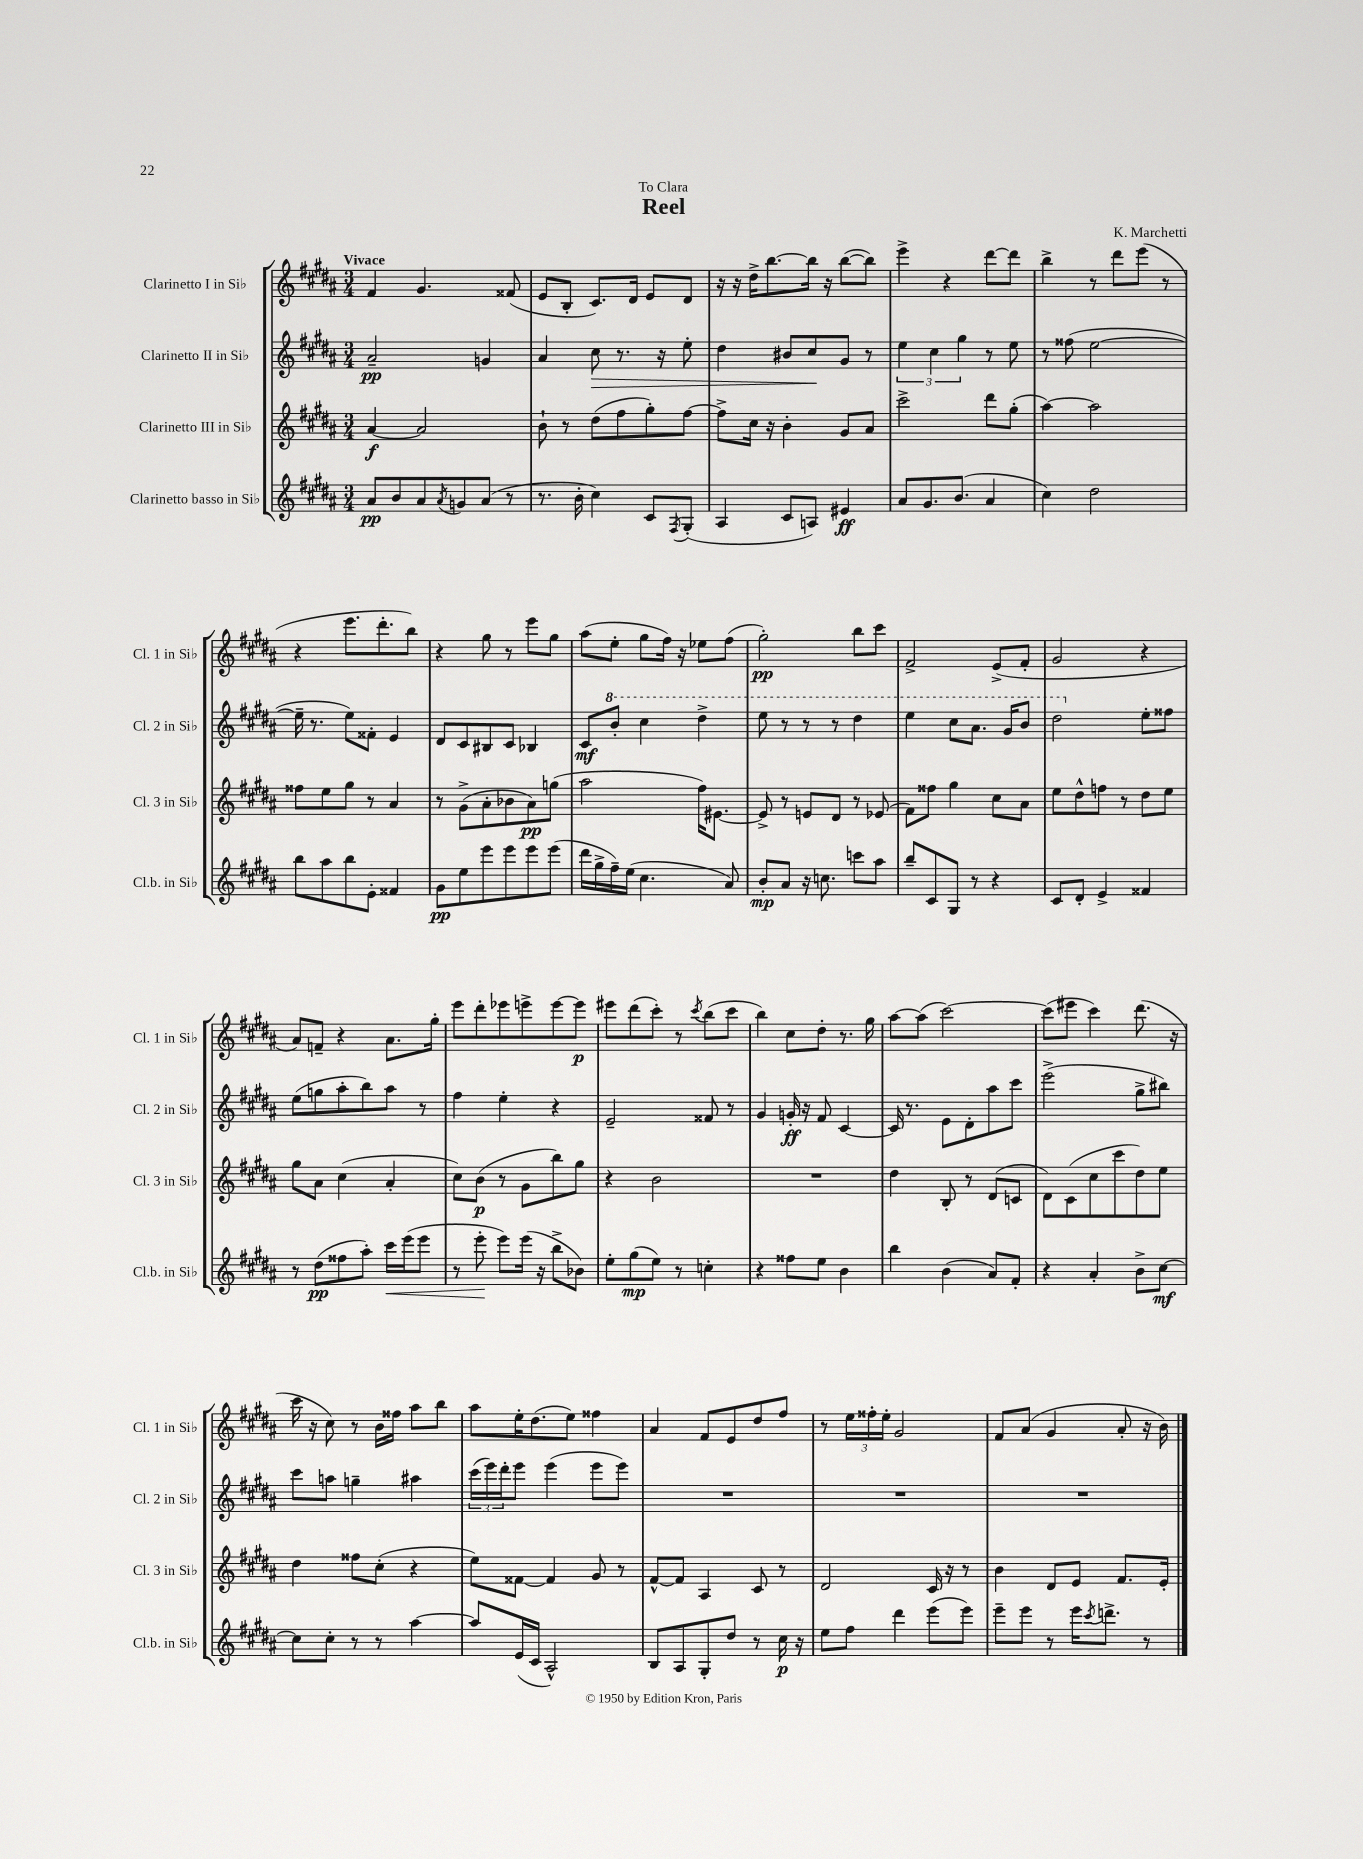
\header { title = "Reel" composer = "K. Marchetti" dedication = "To Clara" }
<<
\new StaffGroup <<
\new Staff = "s0" \with { instrumentName = "Clarinetto I in Sib" shortInstrumentName = "Cl. 1 in Sib" } {
    \clef treble \key b \major \numericTimeSignature \time 3/4 \tempo "Vivace"
    fis'4 gis'4. fisis'8( |
    e'8 b8-. cis'8.) dis'16 e'8 dis'8 |
    r16 r16 dis''16-> b''8.~ b''16 r16 b''8~( b''8) |
    e'''4-> r4 dis'''8~ dis'''8 |
    b''4-> r8 dis'''8 e'''8( r8 |
    r4 e'''8. dis'''8.-. b''8) |
    r4 gis''8 r8 e'''8 gis''8 |
    ais''8( e''8-. gis''8 fis''16) r16 ees''8 fis''8( |
    gis''2-.\pp) b''8 cis'''8 |
    fis'2-> e'8->( fis'8-. |
    gis'2 r4 |
    ais'8) f'8-- r4 ais'8. gis''16-. |
    e'''8 dis'''8-. ees'''8 e'''8-> e'''8~ e'''8\p |
    eis'''8 dis'''8( cis'''8-.) r8 \acciaccatura { cis'''8 } b''8( cis'''8 |
    b''4) cis''8 dis''8-. r8. gis''16 |
    ais''8~ ais''8( cis'''2~) |
    cis'''8( eis'''8 cis'''4) dis'''8.( r16 |
    cis'''16 r16 cis''8) r8 b'16 fisis''16 ais''8 b''8 |
    ais''8 e''16-. dis''8.( e''8) fisis''4 |
    ais'4 fis'8 e'8 dis''8 fis''8 |
    r8 \tuplet 3/2 { e''16 fisis''16-. e''16-. } gis'2 |
    fis'8 ais'8( gis'4 ais'8-. r16 b'16) \bar "|." |
}
\new Staff = "s1" \with { instrumentName = "Clarinetto II in Sib" shortInstrumentName = "Cl. 2 in Sib" } {
    \clef treble \key b \major \numericTimeSignature \time 3/4
    ais'2--\pp g'4 |
    ais'4 cis''8\> r8. r16 e''8-. |
    dis''4 bis'8 cis''8\! gis'8 r8 |
    \tuplet 3/2 { e''4 cis''4 gis''4 } r8 e''8 |
    r8 fisis''8( e''2~ |
    e''16-- r8. e''8) fisis'8-. e'4 |
    dis'8 cis'8 bis8 cis'8 bes4 |
    cis'8\mf \ottava #1 b''8-. cis'''4 dis'''4-> |
    e'''8 r8 r8 r8 dis'''4 |
    e'''4 cis'''8 ais''8. gis''16 b''8 |
    dis'''2 \ottava #0 e''8-. fisis''8 |
    e''8( g''8 ais''8-. b''8) ais''8 r8 |
    fis''4 e''4-. r4 |
    e'2-- fisis'8 r8 |
    gis'4 g'16-.\ff r16 fis'8 cis'4~ |
    cis'16 r8. e'8 dis'8-. ais''8 cis'''8 |
    e'''2->( gis''8-> bis''8) |
    cis'''8 a''8 g''4-- ais''4 |
    \tuplet 3/2 { cis'''16( e'''16) dis'''16-. } e'''8 e'''4( e'''8 e'''8) |
    R2. |
    R2. |
    R2. \bar "|." |
}
\new Staff = "s2" \with { instrumentName = "Clarinetto III in Sib" shortInstrumentName = "Cl. 3 in Sib" } {
    \clef treble \key b \major \numericTimeSignature \time 3/4
    ais'4~\f ais'2 |
    b'8-! r8 dis''8( fis''8 gis''8-.) fis''8~ |
    fis''8-> cis''16 r16 b'4-. gis'8 ais'8 |
    cis'''2-> dis'''8 gis''8-.( |
    ais''4~) ais''2 |
    fisis''8 e''8 gis''8 r8 ais'4 |
    r8 gis'8->( ais'8-. bes'8 ais'8\pp) g''8( |
    ais''2 fis''16) eis'8.~ |
    eis'8-> r8 e'8 dis'8 r8 ees'8( |
    fis'8) fisis''8 gis''4 cis''8 ais'8 |
    e''8 dis''8-^ f''8 r8 dis''8 e''8 |
    gis''8 ais'8 cis''4( ais'4-. |
    cis''8) b'8\p( r8 gis'8 b''8) gis''8 |
    r4 b'2 |
    R2. |
    dis''4 b8-. r8 dis'8( c'8 |
    dis'8) cis'8( cis''8 cis'''8 dis''8) e''8 |
    dis''4 fisis''8 cis''8-.( r4 |
    e''8) fisis'8~ fisis'4 gis'8 r8 |
    fis'8~-^ fis'8 ais4 cis'8 r8 |
    dis'2 cis'16 r16 r8 |
    b'4 dis'8 e'8 fis'8. e'16-. \bar "|." |
}
\new Staff = "s3" \with { instrumentName = "Clarinetto basso in Sib" shortInstrumentName = "Cl.b. in Sib" } {
    \clef treble \key b \major \numericTimeSignature \time 3/4
    ais'8\pp b'8 ais'8 \acciaccatura { ais'8 } g'8 ais'8( r8 |
    r8. b'16-. cis''4) cis'8 \acciaccatura { fis8 } gis8-.( |
    ais4 cis'8 a8) eis'4\ff |
    ais'8 gis'8. b'8.( ais'4 |
    cis''4) dis''2 |
    b''8 ais''8 b''8 e'8-. fisis'4 |
    gis'8\pp e''8 e'''8 e'''8 e'''8 e'''8( |
    dis'''16 gis''16-> fis''16--) e''16( cis''4. ais'8) |
    b'8-.\mp ais'8 r16 c''8. c'''8 ais''8 |
    b''8-- cis'8 gis8 r8 r4 |
    cis'8 dis'8-. e'4-> fisis'4 |
    r8 dis''8\pp( fisis''8 ais''8-.) cis'''16\< e'''16( e'''8 |
    r8 e'''8-.\! e'''8) e'''16( r16 b''8-> bes'8) |
    e''8-. gis''8\mp( e''8) r8 c''4-. |
    r4 fisis''8 e''8 b'4 |
    b''4 b'4( ais'8) fis'8-. |
    r4 ais'4-. b'8-> cis''8~\mf |
    cis''8 cis''8-. r8 r8 ais''4~ |
    ais''8 e'16( cis'16 ais2-^) |
    b8 ais8 gis8-. dis''8 r8 cis''16\p r16 |
    e''8 fis''8 dis'''4 e'''8( e'''8) |
    e'''8-- e'''8 r8 e'''16 \acciaccatura { cis'''8 } d'''8.-> r8 \bar "|." |
}
>>
>>
\layout { \context { \Score \remove "Bar_number_engraver" } }
